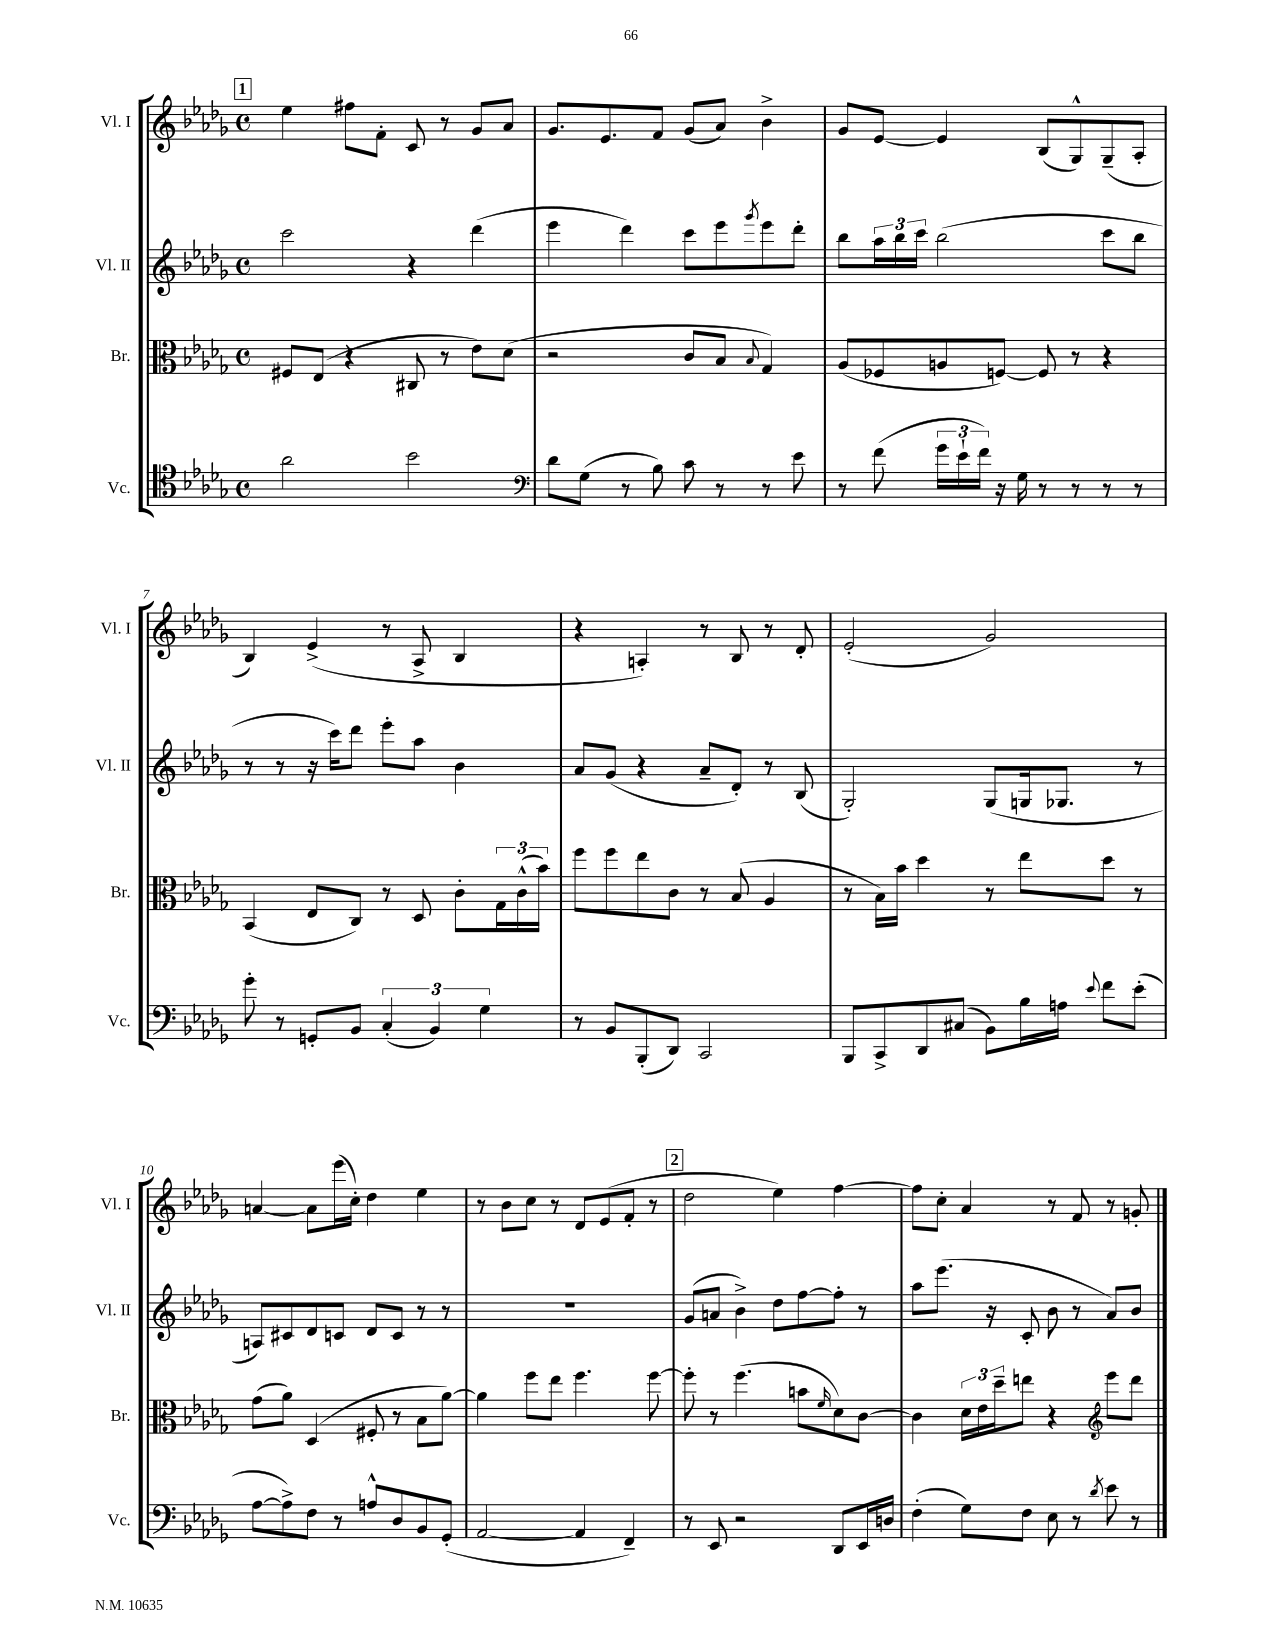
<<
\new StaffGroup <<
\new Staff = "s0" \with { instrumentName = "Vl. I" shortInstrumentName = "Vl. I" } {
    \clef treble \key des \major \defaultTimeSignature \time 4/4
    \mark \markup { \box "1" } ees''4 fis''8 f'8-. c'8 r8 ges'8 aes'8 |
    ges'8. ees'8. f'8 ges'8( aes'8) bes'4-> |
    ges'8 ees'8~ ees'4 bes8( ges8-^) ges8--( aes8-. |
    bes4) ees'4->( r8 aes8-> bes4 |
    r4 a4-.) r8 bes8 r8 des'8-. |
    ees'2-.( ges'2) |
    a'4~ a'8 ees'''16( c''16-.) des''4 ees''4 |
    r8 bes'8 c''8 r8 des'8 ees'8( f'8-. r8 |
    \mark \markup { \box "2" } des''2 ees''4) f''4~ |
    f''8 c''8-. aes'4 r8 f'8 r8 g'8-. \bar "|." |
}
\new Staff = "s1" \with { instrumentName = "Vl. II" shortInstrumentName = "Vl. II" } {
    \clef treble \key des \major \defaultTimeSignature \time 4/4
    \mark \markup { \box "1" } c'''2 r4 des'''4( |
    ees'''4 des'''4) c'''8 ees'''8 \acciaccatura { ges'''8 } ees'''8 des'''8-. |
    bes''8 \tuplet 3/2 { aes''16 bes''16 c'''16 } bes''2( c'''8 bes''8 |
    r8 r8 r16 c'''16) des'''8 ees'''8-. aes''8 bes'4 |
    aes'8 ges'8( r4 aes'8-- des'8-.) r8 bes8( |
    ges2-.) ges8( g16 ges8. r8 |
    a8) cis'8 des'8 c'8 des'8 c'8 r8 r8 |
    R1 |
    \mark \markup { \box "2" } ges'8( a'8 bes'4->) des''8 f''8~ f''8-. r8 |
    aes''8 ees'''8.( r16 c'8-. bes'8 r8 aes'8) bes'8 \bar "|." |
}
\new Staff = "s2" \with { instrumentName = "Br." shortInstrumentName = "Br." } {
    \clef alto \key des \major \defaultTimeSignature \time 4/4
    \mark \markup { \box "1" } fis8 ees8( r4 cis8 r8 ees'8) des'8( |
    r2 c'8 bes8 \appoggiatura { bes8 } ges4) |
    aes8( fes8 a8 f8~) f8 r8 r4 |
    bes,4( ees8 c8) r8 des8 c'8-. \tuplet 3/2 { ges16 c'16-^( bes'16) } |
    f''8 f''8 ees''8 c'8 r8 bes8( aes4 |
    r8 bes16) bes'16 des''4 r8 ees''8 des''8 r8 |
    ges'8( aes'8) des4( fis8-. r8 bes8 aes'8~) |
    aes'4 f''8 ees''8 f''4. f''8~ |
    \mark \markup { \box "2" } f''8-. r8 f''4.( b'8 \grace { f'16 } des'8) c'8~ |
    c'4 \tuplet 3/2 { des'16 ees'16 des''16-- } e''8 r4 \clef treble ees'''8 des'''8 \bar "|." |
}
\new Staff = "s3" \with { instrumentName = "Vc." shortInstrumentName = "Vc." } {
    \clef tenor \key des \major \defaultTimeSignature \time 4/4
    \mark \markup { \box "1" } aes'2 bes'2 |
    \clef bass des'8 ges8( r8 bes8) c'8 r8 r8 ees'8 |
    r8 f'8( \tuplet 3/2 { ges'16 ees'16-! f'16) } r16 ges16 r8 r8 r8 r8 |
    ges'8-. r8 g,8-. bes,8 \tuplet 3/2 { c4-.( bes,4) ges4 } |
    r8 bes,8 bes,,8-.( des,8) c,2 |
    bes,,8 c,8-> des,8 cis8( bes,8) bes16 a16 \appoggiatura { ees'8 } f'8 ees'8-.( |
    aes8~ aes8->) f8 r8 a8-^ des8 bes,8 ges,8-.( |
    aes,2~ aes,4 f,4--) |
    \mark \markup { \box "2" } r8 ees,8 r2 des,8 ees,16 d16 |
    f4-.( ges8) f8 ees8 r8 \acciaccatura { des'8 } ees'8 r8 \bar "|." |
}
>>
>>
\layout { \context { \Score currentBarNumber = #4 } }
